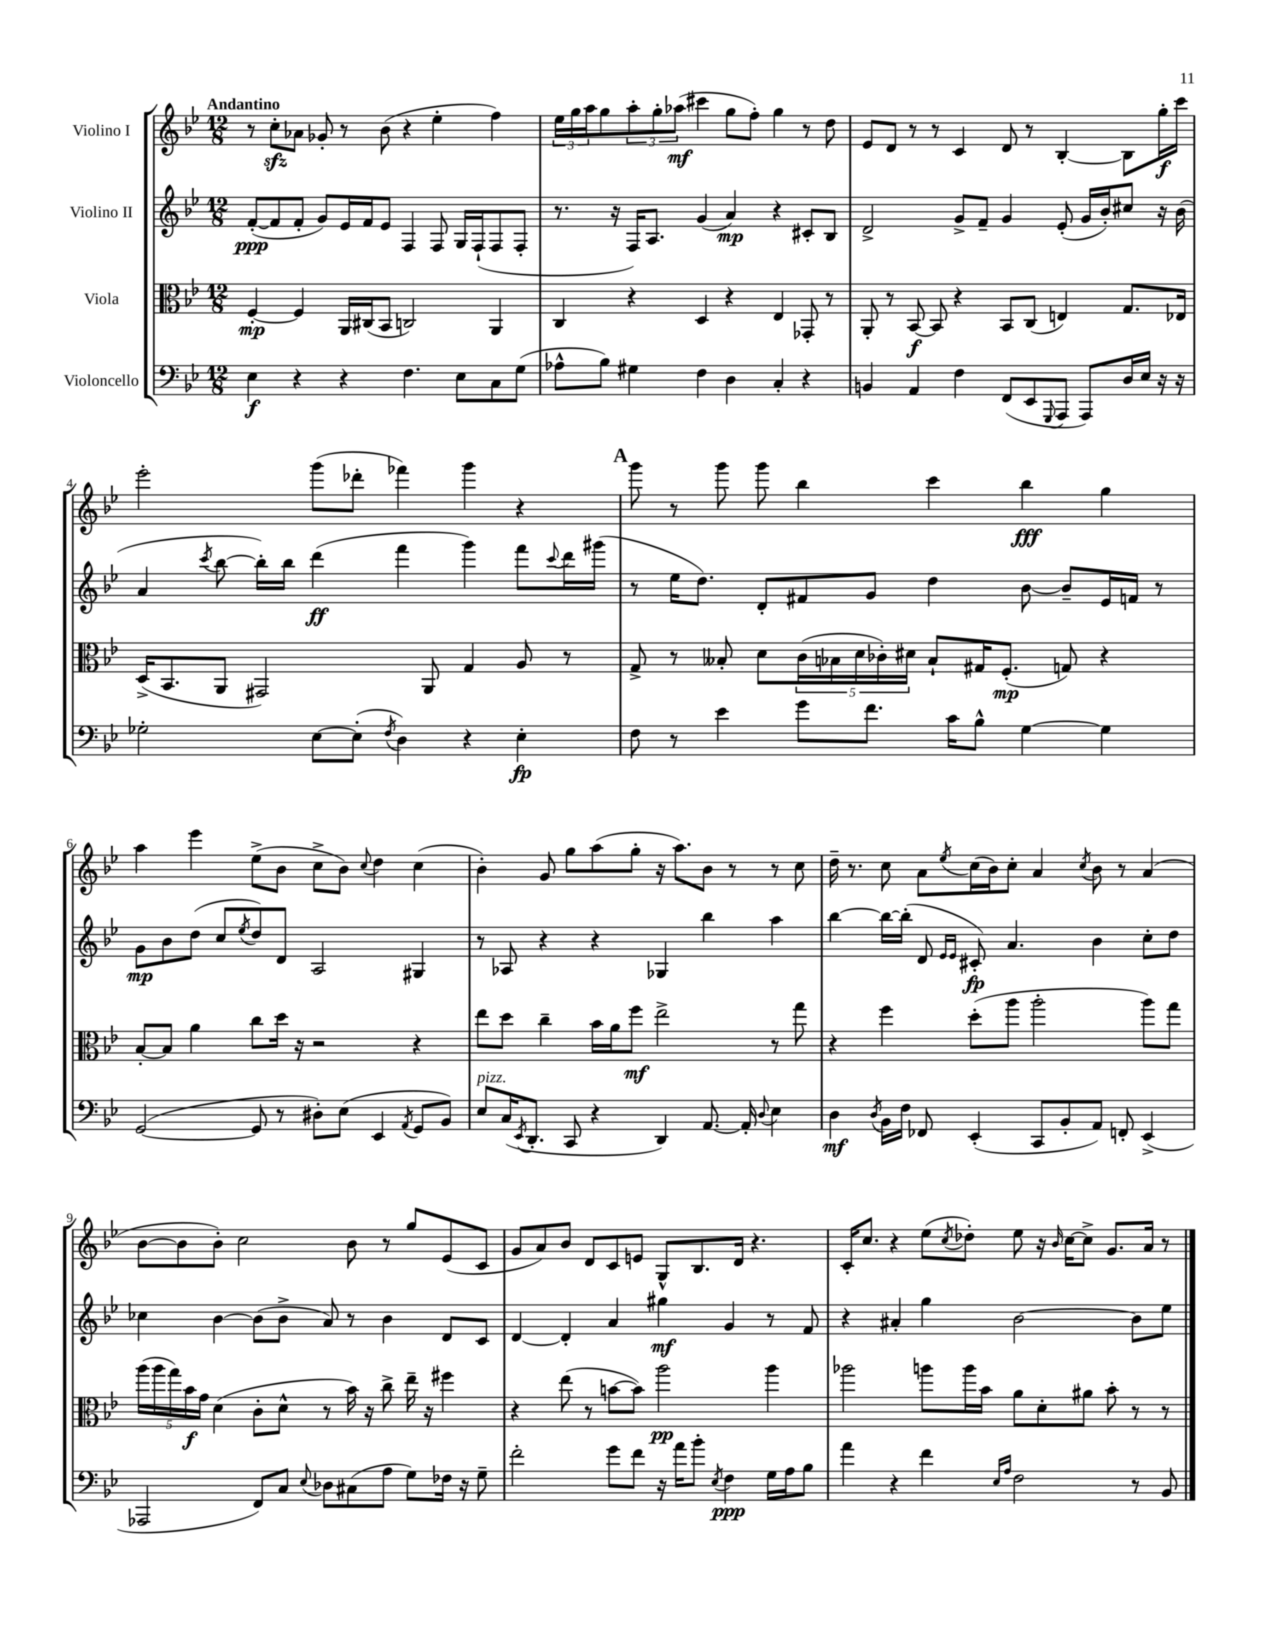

**kern	**dynam	**kern	**dynam	**kern	**dynam	**kern	**dynam
*part4	*part4	*part3	*part3	*part2	*part2	*part1	*part1
*staff4	*staff4	*staff3	*staff3	*staff2	*staff2	*staff1	*staff1
*I"Violoncello	*	*I"Viola	*	*I"Violino II	*	*I"Violino I	*
*clefF4	*	*clefC3	*	*clefG2	*	*clefG2	*
*k[b-e-]	*	*k[b-e-]	*	*k[b-e-]	*	*k[b-e-]	*
*M12/8	*	*M12/8	*	*M12/8	*	*M12/8	*
=1	=1	=1	=1	=1	=1	=1	=1
!	!	!	!	!	!	!LO:TX:a:B:t=Andantino	!
4E-\	f	[4F'/	mp	([8f'/L	ppp	8r	.
.	.	.	.	8f/]	.	8cczz'\L	.
4r	.	4F/]	.	8f'/J	.	8a-X\J	.
.	.	.	.	8g/L)	.	8g-X'/	.
4r	.	16AA/LL	.	16e-/L	.	8r	.
.	.	(16C#X/J	.	16f/J	.	.	.
.	.	8BB-/J	.	8e-/J	.	(8b-\	.
4.F\	.	2Cn/)	.	4F/	.	4r	.
.	.	.	.	8F/	.	4ee-'\	.
8E-\L	.	.	.	16G/LL	.	.	.
.	.	.	.	(16F`/J	.	.	.
8C\	.	4AA/	.	8F/	.	4ff\)	.
(8G\J	.	.	.	8F'/J	.	.	.
=2	=2	=2	=2	=2	=2	=2	=2
8A-X^^\L	.	4C/	.	8.r	.	24ee-\LL	.
.	.	.	.	.	.	24gg\	.
.	.	.	.	.	.	24aa\J	.
8B-\J)	.	.	.	.	.	8gg\	.
.	.	.	.	16r	.	.	.
4G#X\	.	4r	.	16F/KL)	.	12aa'\	.
.	.	.	.	8.A/J	.	.	.
.	.	.	.	.	.	12gg'\	.
.	.	.	.	.	.	(12aa-X\J	mf
4F\	.	4D/	.	(4g/	.	4ccc#X\	.
4D\	.	4r	.	4a/)	mp	8gg\L	.
.	.	.	.	.	.	8ff'\J)	.
4C'/	.	4E-/	.	4r	.	4gg\	.
4r	.	8GG-X'/	.	8c#X'/L	.	8r	.
.	.	8r	.	8B-/J	.	8dd\	.
=3	=3	=3	=3	=3	=3	=3	=3
4BBn/	.	8AA'/	.	2d^/	.	8e-/L	.
.	.	8r	.	.	.	8d/J	.
4AA/	.	[8BB-/	f	.	.	8r	.
.	.	8BB-/]	.	.	.	8r	.
4F\	.	4r	.	8g^/L	.	4c/	.
.	.	.	.	8f~/J	.	.	.
(8FF/L	.	8BB-/L	.	4g/	.	8d/	.
8EE-/	.	(8C/J	.	.	.	8r	.
8qqGGG/	.	.	.	.	.	.	.
8AAA/J	.	4En/)	.	(8e-'/	.	[4B-'/	.
8AAA/L)	.	.	.	16g/LL	.	.	.
.	.	.	.	16b-'/J)	.	.	.
16D/L	.	8.G/L	.	8cc#X/J	.	8B-\L]	.
16E-/JJ	.	.	.	.	.	.	.
16r	.	.	.	16r	.	16gg'\L	f
16r	.	16E-X/Jk	.	(16b-\	.	16ccc\JJ	.
!!LO:LB:g=z
=4	=4	=4	=4	=4	=4	=4	=4
2G-X'\	.	(16D^/KL	.	4a/	.	2eee-'\	.
.	.	8.BB-/	.	.	.	.	.
.	.	.	.	8qccc/	.	.	.
.	.	8AA/J	.	[8bb-\	.	.	.
.	.	2GG#X/)	.	16bb-'\LL])	.	.	.
.	.	.	.	16bb-\JJ	.	.	.
[8E-\L	.	.	.	(4ddd\	ff	(8ggg\L	.
(8E-'\J]	.	.	.	.	.	8ddd-X'\J	.
8qF/	.	.	.	.	.	.	.
4D\)	.	.	.	4fff\	.	4fff-X\)	.
.	.	8AA/	.	.	.	.	.
4r	.	4G/	.	4ggg\)	.	4ggg\	.
4E-'\	fp	8A/	.	8fff\L	.	4r	.
.	.	.	.	8qqccc/	.	.	.
.	.	8r	.	16ddd\L	.	.	.
.	.	.	.	(16ggg#X\JJ	.	.	.
!!LO:REH:place=s1:t=A
=5	=5	=5	=5	=5	=5	=5	=5
8F\	.	8G^/	.	8r	.	8ggg\	.
8r	.	8r	.	16ee-\KL	.	8r	.
.	.	.	.	8.dd\J)	.	.	.
4e-\	.	8B--X'/	.	.	.	8ggg\	.
.	.	8d\L	.	8d'/L	.	8ggg\	.
8g\L	.	(20c\L	.	8f#X/	.	4bb-\	.
.	.	20B-X\	.	.	.	.	.
.	.	20d\	.	.	.	.	.
8.f\J	.	.	.	8g/J	.	.	.
.	.	20c-X'\)	.	.	.	.	.
.	.	20d#X\JJ	.	.	.	.	.
.	.	8B-`/L	.	4dd\	.	4ccc\	.
16c\KL	.	.	.	.	.	.	.
8B-^^\J	.	16G#X/K	.	.	.	.	.
.	.	(8.F'/J	mp	.	.	.	.
[4G\	.	.	.	[8b-\	.	4bb-\	fff
.	.	8Gn/)	.	8b-~/L]	.	.	.
4G\]	.	4r	.	16e-/L	.	4gg\	.
.	.	.	.	16fn/JJ	.	.	.
.	.	.	.	8r	.	.	.
!!LO:LB:g=z
=6	=6	=6	=6	=6	=6	=6	=6
([2GG/	.	[8B-'/L	.	8g\L	mp	4aa\	.
.	.	8B-/J]	.	8b-\	.	.	.
.	.	4a\	.	(8dd\J	.	4eee-\	.
.	.	.	.	8cc/L	.	.	.
.	.	.	.	8qee-/	.	.	.
8GG/]	.	8cc\L	.	8dd/)	.	(8ee-^\L	.
8r	.	16dd\Jk	.	8d/J	.	8b-\J	.
.	.	16r	.	.	.	.	.
8D#X'\L)	.	2r	.	2A/	.	8cc^\L	.
(8E-\J	.	.	.	.	.	8b-\J)	.
.	.	.	.	.	.	8qqcc/	.
4EE-/	.	.	.	.	.	4dd\	.
8qAA/	.	.	.	.	.	.	.
8GG/L	.	4r	.	4G#X/	.	(4cc\	.
8BB-/J)	.	.	.	.	.	.	.
=7	=7	=7	=7	=7	=7	=7	=7
!LO:TX:a:i:t=pizz.	!	!	!	!	!	!	!
8E-/L	.	8ee-\L	.	8r	.	4b-'\)	.
(16C/K	.	8dd\J	.	8A-X/	.	.	.
8qEE-/	.	.	.	.	.	.	.
8.DD'/J	.	.	.	.	.	.	.
.	.	4cc~\	.	4r	.	8g/	.
8CC/	.	.	.	.	.	8gg\L	.
4r	.	16b-\LL	.	4r	.	(8aa\	.
.	.	16a\J	.	.	.	.	.
.	.	8ff\J	mf	.	.	8gg'\J	.
4DD/)	.	2ee-^\	.	4G-X/	.	16r	.
.	.	.	.	.	.	8.aa\L)	.
[8.AA/	.	.	.	4bb-\	.	8b-\J	.
.	.	.	.	.	.	8r	.
16AA'/]	.	.	.	.	.	.	.
8qqD/	.	.	.	.	.	.	.
4E-\	.	8r	.	4aa\	.	8r	.
.	.	8gg\	.	.	.	8cc\	.
=8	=8	=8	=8	=8	=8	=8	=8
4D\	mf	4r	.	[4bb-\	.	16dd~\	.
.	.	.	.	.	.	8.r	.
8qD/	.	.	.	.	.	.	.
16BB-\LL	.	4ff\	.	16bb-\LL_	.	8cc\	.
16F\JJ	.	.	.	(16bb-'\JJ]	.	.	.
8FF-X/	.	.	.	8d/	.	8a\L	.
.	.	.	.	16qqe-/LL	.	.	.
.	.	.	.	16qqe-/JJ	.	8qee-/	.
(4EE-'/	.	(8dd'\L	.	8c#X'/)	fp	(16cc\L	.
.	.	.	.	.	.	16b-\J)	.
.	.	8aa\J	.	4.a/	.	8cc'\J	.
8CC/L	.	2aa'\	.	.	.	4a/	.
8BB-'/	.	.	.	.	.	.	.
.	.	.	.	.	.	8qcc/	.
8AA/J)	.	.	.	4b-\	.	8b-\	.
8FFn'/	.	.	.	.	.	8r	.
(4EE-^/	.	8aa\L)	.	8cc'\L	.	(4a/	.
.	.	8gg\J	.	8dd\J	.	.	.
!!LO:LB:g=z
=9	=9	=9	=9	=9	=9	=9	=9
2AAA-X/	.	(20aa\LL	.	4cc-X\	.	[8b-\L	.
.	.	20aa\	.	.	.	.	.
.	.	20gg\)	.	.	.	.	.
.	.	.	.	.	.	8b-\]	.
.	.	20b-\	f	.	.	.	.
.	.	20g\JJ	.	.	.	.	.
.	.	(4d\	.	[4b-\	.	8b-'\J)	.
.	.	.	.	.	.	2cc\	.
8FF/L)	.	8c'\L	.	(8b-\L]	.	.	.
8C/J	.	8d^^\J	.	8b-^\J	.	.	.
8qqE-/	.	.	.	.	.	.	.
8D-X\L	.	8r	.	8a/)	.	.	.
(8C#X\	.	16b-\)	.	8r	.	8b-\	.
.	.	16r	.	.	.	.	.
8A\J	.	8cc^\	.	4b-\	.	8r	.
8G\L)	.	16ee-~\	.	.	.	8gg/L	.
.	.	16r	.	.	.	.	.
16F-X\Jk	.	4ff#X\	.	8d/L	.	(8e-/	.
16r	.	.	.	.	.	.	.
8G~\	.	.	.	8c/J	.	8c/J	.
=10	=10	=10	=10	=10	=10	=10	=10
2f'\	.	4r	.	[4d/	.	8g/L	.
.	.	.	.	.	.	8a/)	.
.	.	(8ee-\	.	4d'/]	.	8b-/J	.
.	.	8r	.	.	.	8d/L	.
8g\L	.	[8bn\L	.	4a/	.	8c/	.
8f\J	.	8b\J])	.	.	.	8en/J	.
16r	.	2aa\	pp	4gg#X\	mf	8G^^/L	.
16a\KL	.	.	.	.	.	.	.
8b-'\J	.	.	.	.	.	8.B-/	.
8qE-/	.	.	.	.	.	.	.
4F\	ppp	.	.	4g/	.	.	.
.	.	.	.	.	.	16d/Jk	.
.	.	.	.	.	.	4.r	.
16G\LL	.	4aa\	.	8r	.	.	.
16A\J	.	.	.	.	.	.	.
8B-\J	.	.	.	8f/	.	.	.
=11	=11	=11	=11	=11	=11	=11	=11
4a\	.	2aa-X\	.	4r	.	16c'/KL	.
.	.	.	.	.	.	8.cc/J	.
4r	.	.	.	4a#X'/	.	4r	.
4f\	.	8aan\L	.	4gg\	.	(8ee-\L	.
.	.	.	.	.	.	8qcc/	.
.	.	16aa\L	.	.	.	8dd-X'\J)	.
.	.	16b-\JJ	.	.	.	.	.
16qqE-/LL	.	.	.	.	.	.	.
16qqA/JJ	.	.	.	.	.	.	.
2F\	.	8a\L	.	[2b-\	.	8ee-\	.
.	.	8d'\	.	.	.	16r	.
.	.	.	.	.	.	16qqb-/	.
.	.	.	.	.	.	[16cc\KL	.
.	.	8a#X\J	.	.	.	8cc^\J]	.
.	.	8b-'\	.	.	.	8.g/L	.
8r	.	8r	.	8b-\L]	.	.	.
.	.	.	.	.	.	16a/Jk	.
8BB-/	.	8r	.	8ee-\J	.	8r	.
==	==	==	==	==	==	==	==
*-	*-	*-	*-	*-	*-	*-	*-
